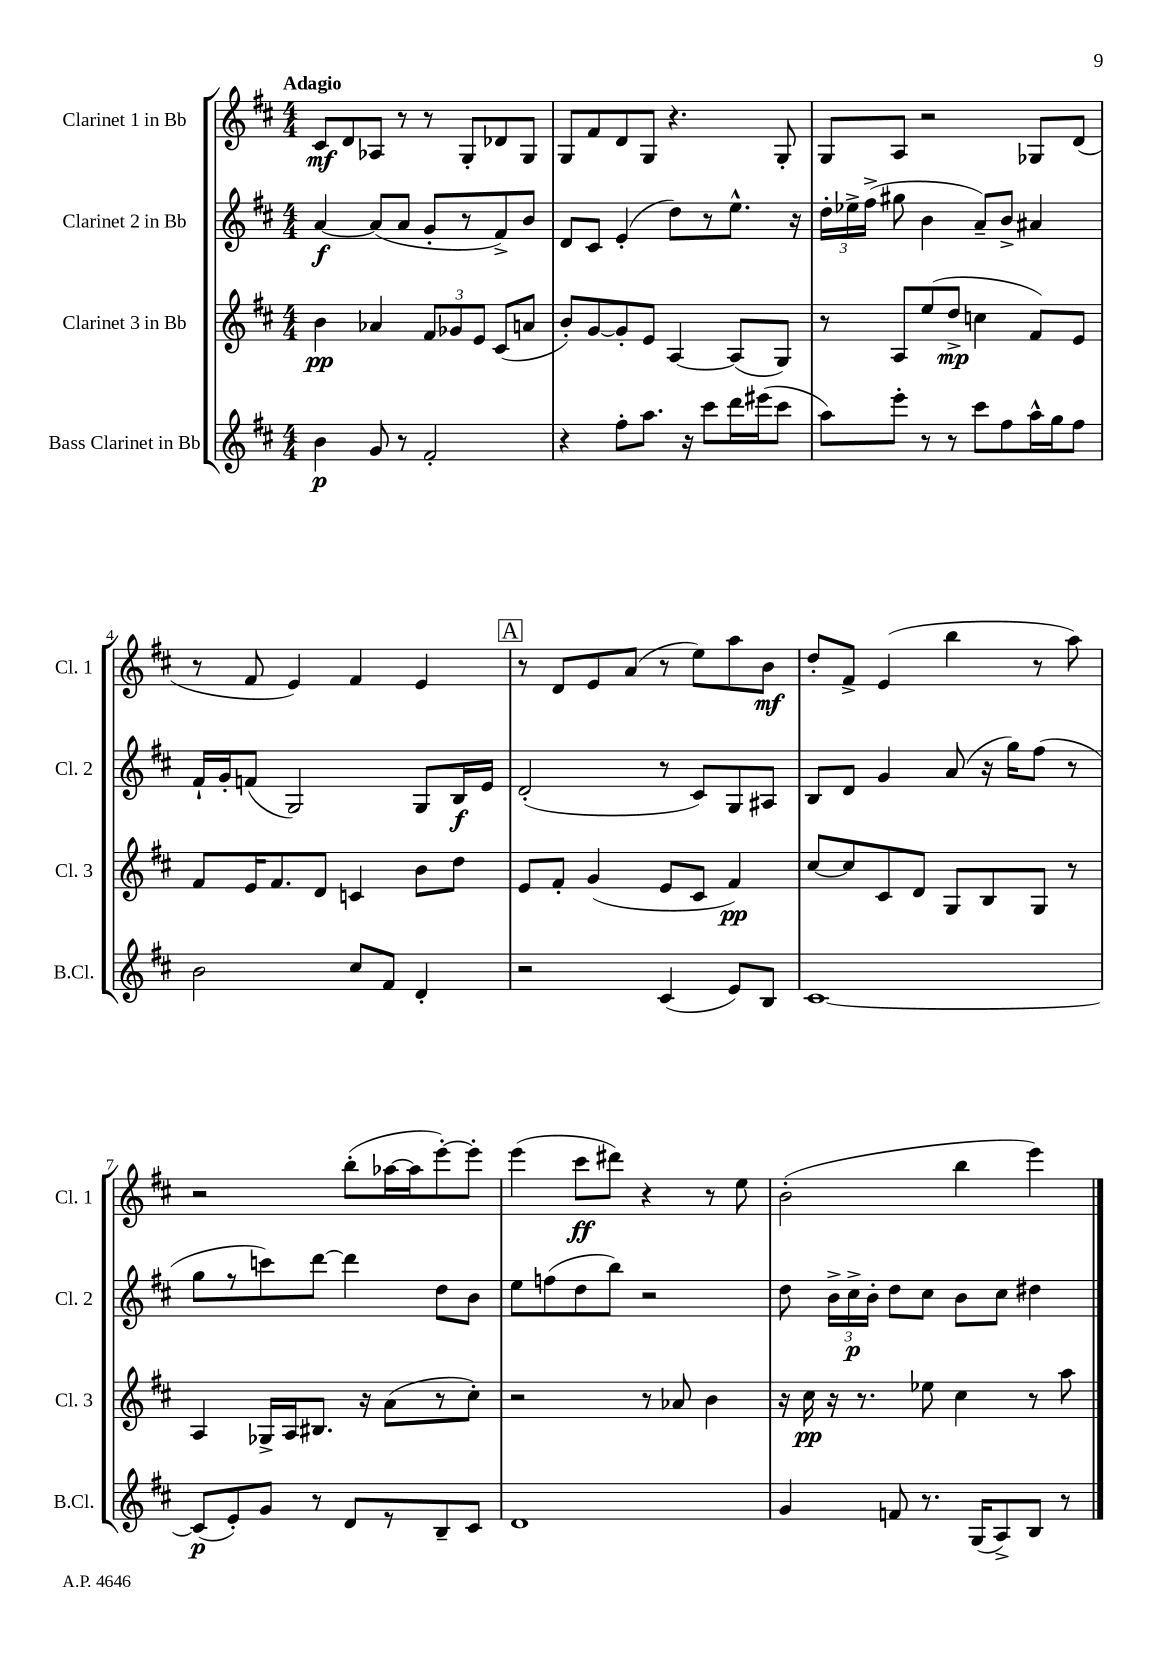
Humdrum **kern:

**kern	**kern	**kern	**kern
*staff4	*staff3	*staff2	*staff1
*clefG2	*clefG2	*clefG2	*clefG2
*k[f#c#]	*k[f#c#]	*k[f#c#]	*k[f#c#]
*M4/4	*M4/4	*M4/4	*M4/4
4b	4b	[4a	8c#
.	.	.	8d
8g	4a-	(8a]	8A-
8r	.	8a	8r
2f#'	12f#	8g'	8r
.	12g-	.	.
.	.	8r	8G'
.	12e	.	.
.	(8c#	8f#^)	8d-
.	8a	8b	8G
=	=	=	=
4r	8b')	8d	8G
.	[8g	8c#	8f#
8ff#'	8g']	(4e'	8d
8.aa	8e	.	8G
.	[4A	8dd)	4.r
16r	.	.	.
8ccc#	.	8r	.
16ddd	(8A]	8.ee^^	.
(16eee#	.	.	.
8ccc#	8G)	.	8G'
.	.	16r	.
=	=	=	=
8aa)	8r	24dd'	8G
.	.	24ee-^	.
.	.	(24ff#^	.
8eee'	8A	8gg#	8A
8r	(8ee	4b	2r
8r	8dd^	.	.
8ccc#	4cc	8a~)	.
8ff#	.	8b^	.
16aa^^	8f#)	4a#	8G-
16gg	.	.	.
8ff#	8e	.	(8d
=	=	=	=
2b	8f#	16f#`	8r
.	.	16g'	.
.	16e	(8f	8f#
.	8.f#	.	.
.	.	2G)	4e)
.	8d	.	.
8cc#	4c	.	4f#
8f#	.	.	.
4d'	8b	8G	4e
.	8dd	16B	.
.	.	16e	.
=	=	=	=
2r	8e	(2d'	8r
.	8f#'	.	8d
.	(4g	.	8e
.	.	.	(8a
(4c#	8e	8r	8r
.	8c#	8c#)	8ee)
8e)	4f#)	8G	8aa
8B	.	8A#	8b
=	=	=	=
[1c#	[8cc#	8B	8dd'
.	8cc#]	8d	8f#^
.	8c#	4g	(4e
.	8d	.	.
.	8G	(8a	4bb
.	8B	16r	.
.	.	16gg)	.
.	8G	(8ff#	8r
.	8r	8r	8aa)
=	=	=	=
(8c#]	4A	8gg	2r
8e')	.	8r	.
8g	16G-^	8ccc)	.
.	16A	.	.
8r	8.B#	[8ddd	.
8d	.	4ddd]	(8bb'
.	16r	.	.
8r	(8a	.	[16aa-
.	.	.	16aa-]
8B~	8r	8dd	[8eee')
8c#	8cc#')	8b	8eee']
=	=	=	=
1d	2r	8ee	(4eee
.	.	(8ff	.
.	.	8dd	8ccc#
.	.	8bb)	8ddd#)
.	8r	2r	4r
.	8a-	.	.
.	4b	.	8r
.	.	.	8ee
=	=	=	=
4g	16r	8dd	(2b'
.	16cc#	.	.
.	16r	24b^	.
.	.	24cc#^	.
.	8.r	.	.
.	.	24b'	.
8f	.	8dd	.
8.r	8ee-	8cc#	.
.	4cc#	8b	4bb
(16G	.	.	.
8A^)	.	8cc#	.
8B	8r	4dd#	4eee)
8r	8aa	.	.
==	==	==	==
*-	*-	*-	*-
